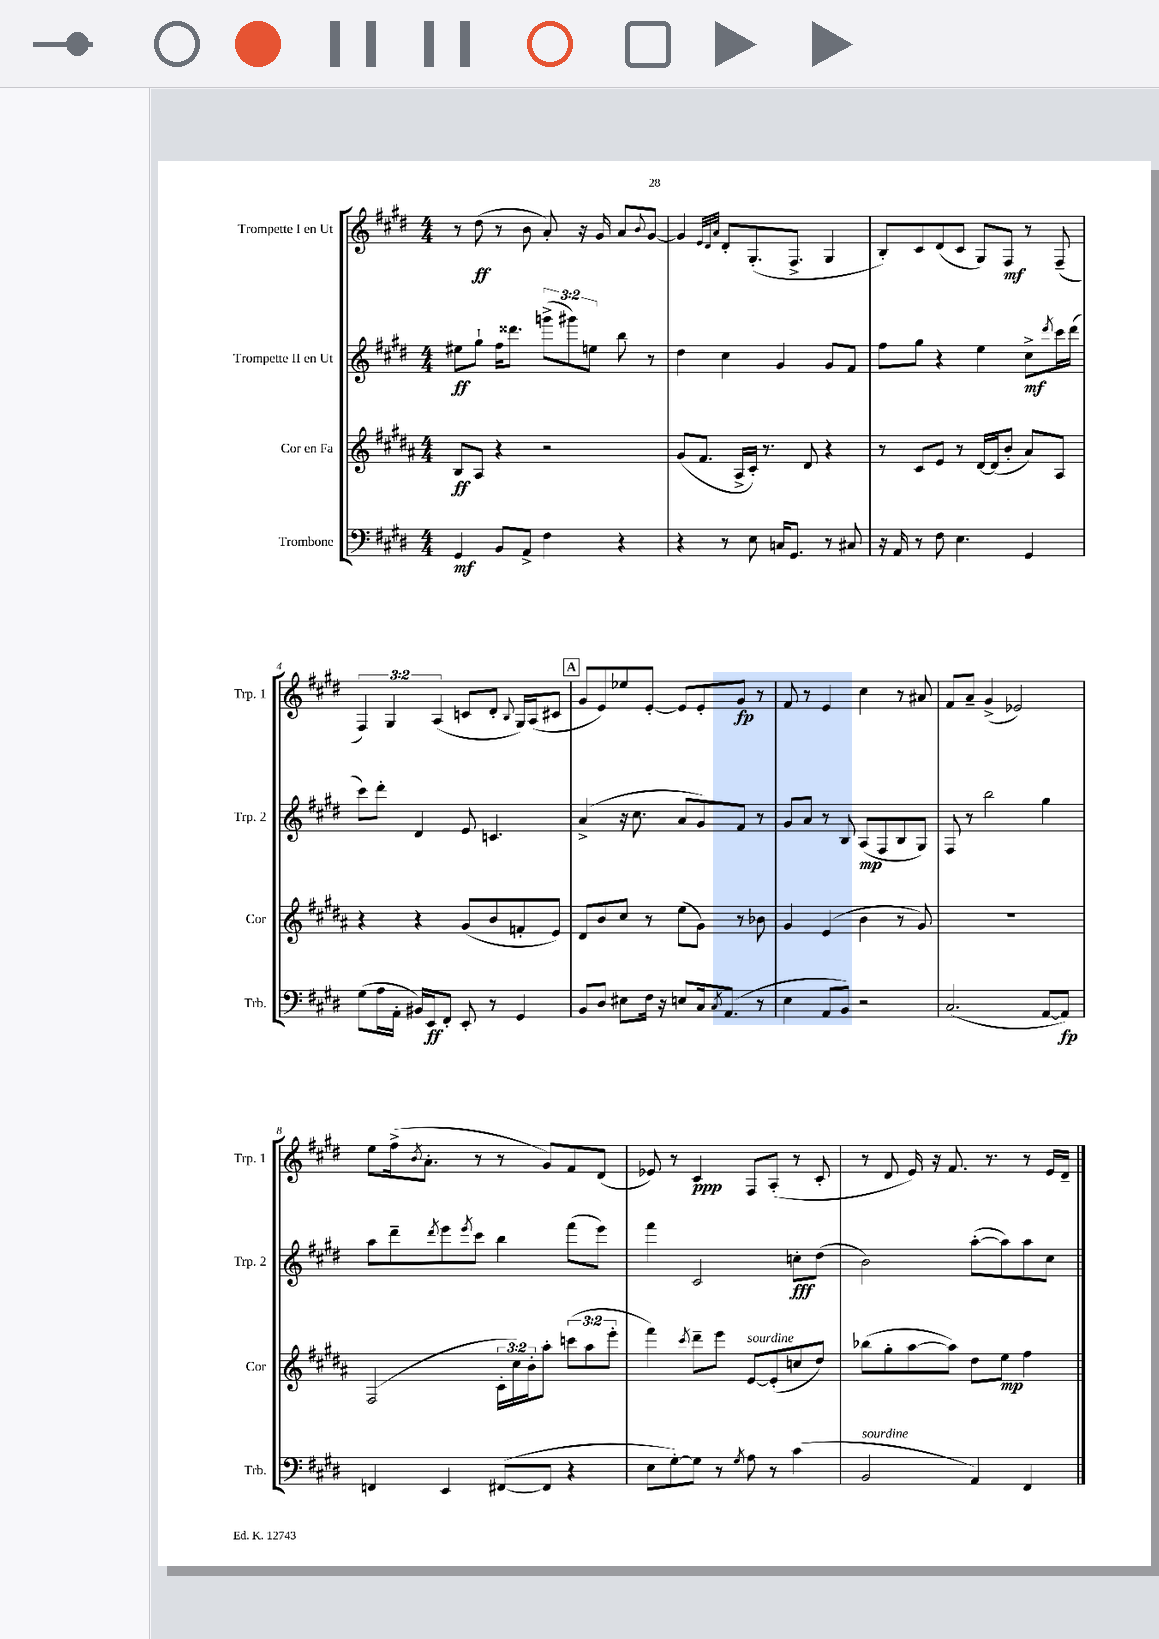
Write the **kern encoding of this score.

**kern	**kern	**kern	**kern
*staff4	*staff3	*staff2	*staff1
*clefF4	*clefG2	*clefG2	*clefG2
*k[f#c#g#d#]	*k[f#c#g#d#a#]	*k[f#c#g#d#]	*k[f#c#g#d#]
*M4/4	*M4/4	*M4/4	*M4/4
4GG#	8B	8ee#	8r
.	8A#	8gg#`	(8dd#
8BB	4r	16ff#	8r
.	.	8.ddd##	.
8AA^	.	.	8b
4F#	2r	(12ggg^	8a')
.	.	12ggg#)	.
.	.	.	16r
.	.	12ee	.
.	.	.	16g#
4r	.	8bb	8a
.	.	.	8qqb
.	.	8r	[8g#
=	=	=	=
4r	(8g#	4dd#	4g#]
.	8.f#	.	.
.	.	.	32qqe
.	.	.	32qqd#
.	.	.	32qqa
8r	.	4cc#	8d#'
.	16A#^	.	.
8E	16c#')	.	(8.G#'
.	8.r	.	.
16C	.	4g#	.
8.GG#	.	.	8.F#^
.	8d#	.	.
8r	4r	8g#	4G#
8C#	.	8f#	.
=	=	=	=
16r	8r	8ff#	8B')
16AA	.	.	.
8r	8c#	8gg#	8c#
8F#	8e	4r	(8d#
4.E	8r	.	8c#
.	[16d#	4ee	8G#)
.	(16d#]	.	.
.	8b'	.	8F#
4GG#	8a#)	8cc#^	8r
.	.	8qddd#	.
.	8A#	16ccc#	(8F#~
.	.	(16ddd#	.
=	=	=	=
(8G#	4r	8ccc#)	6F#)
16A	.	8ddd#'	.
.	.	.	6G#
16AA'	.	.	.
16BB#)	4r	4d#	.
16EE	.	.	.
.	.	.	(6A
8FF#'	.	.	.
8EE'	(8g#	8e	8c
8r	8b	4.c	8d#'
.	.	.	8qqB
4GG#	8f'	.	16G#)
.	.	.	(16A
.	8e)	.	8c#
=	=	=	=
8BB	8d#	(4a^	8g#
8D#	8b	.	8e)
8E#	8cc#	16r	8ee-
.	.	8.cc#	.
16F#	8r	.	[8e'
16r	.	.	.
8E	(8ee	8a	8e]
16C#	8g#)	8g#)	8e'
8qC#	.	.	.
(8.AA	.	.	.
.	8r	8f#	8g#
8r	8b-	8r	8r
=	=	=	=
4E	4g#	8g#	8f#
.	.	8a	8r
8AA	(4e	8r	4e
8BB)	.	8B	.
2r	4b	(8A	4cc#
.	.	8F#	.
.	8r	8B	8r
.	8g#)	8G#)	8a#
=	=	=	=
(2.C#	1r	8F#	8f#
.	.	8r	8a~
.	.	2bb	(4g#^
.	.	.	2e-)
[8AA	.	4gg#	.
8AA])	.	.	.
=	=	=	=
4FF	(2F#	8aa	8ee
.	.	8ddd#~	(16ff#^
.	.	.	8qb
.	.	.	8.a'
.	.	8qddd#	.
4EE	.	8eee	.
.	.	8qeee	.
.	.	8ccc#	8r
([8FF#	24c#'	4bb	8r
.	24cc#)	.	.
.	24b'	.	.
8FF#]	8aa#'	.	8g#)
4r	(12ccc	(8fff#	8f#
.	12aa#	.	.
.	.	8eee)	(8d#
.	12eee'	.	.
=	=	=	=
8E	4fff#)	4fff#	8e-)
[8G#')	.	.	8r
.	8qccc#	.	.
8G#]	8ddd#~	2c#	4c#
8r	8eee	.	.
8qG#	.	.	.
8A	[8e	.	8F#
8r	(8e']	.	(8A'
(4c#	8cc	8cc'	8r
.	8dd#)	(8dd#	8c#'
=	=	=	=
2BB	(8bb-	2b)	8r
.	8gg#'	.	8d#
.	[8aa#	.	16e)
.	.	.	16r
.	8aa#])	.	8.f#
4AA)	8dd#	([8aa'	.
.	.	.	8.r
.	8ee	8aa])	.
4FF#	4ff#	8aa	8r
.	.	8cc#	16e
.	.	.	16d#~
==	==	==	==
*-	*-	*-	*-
